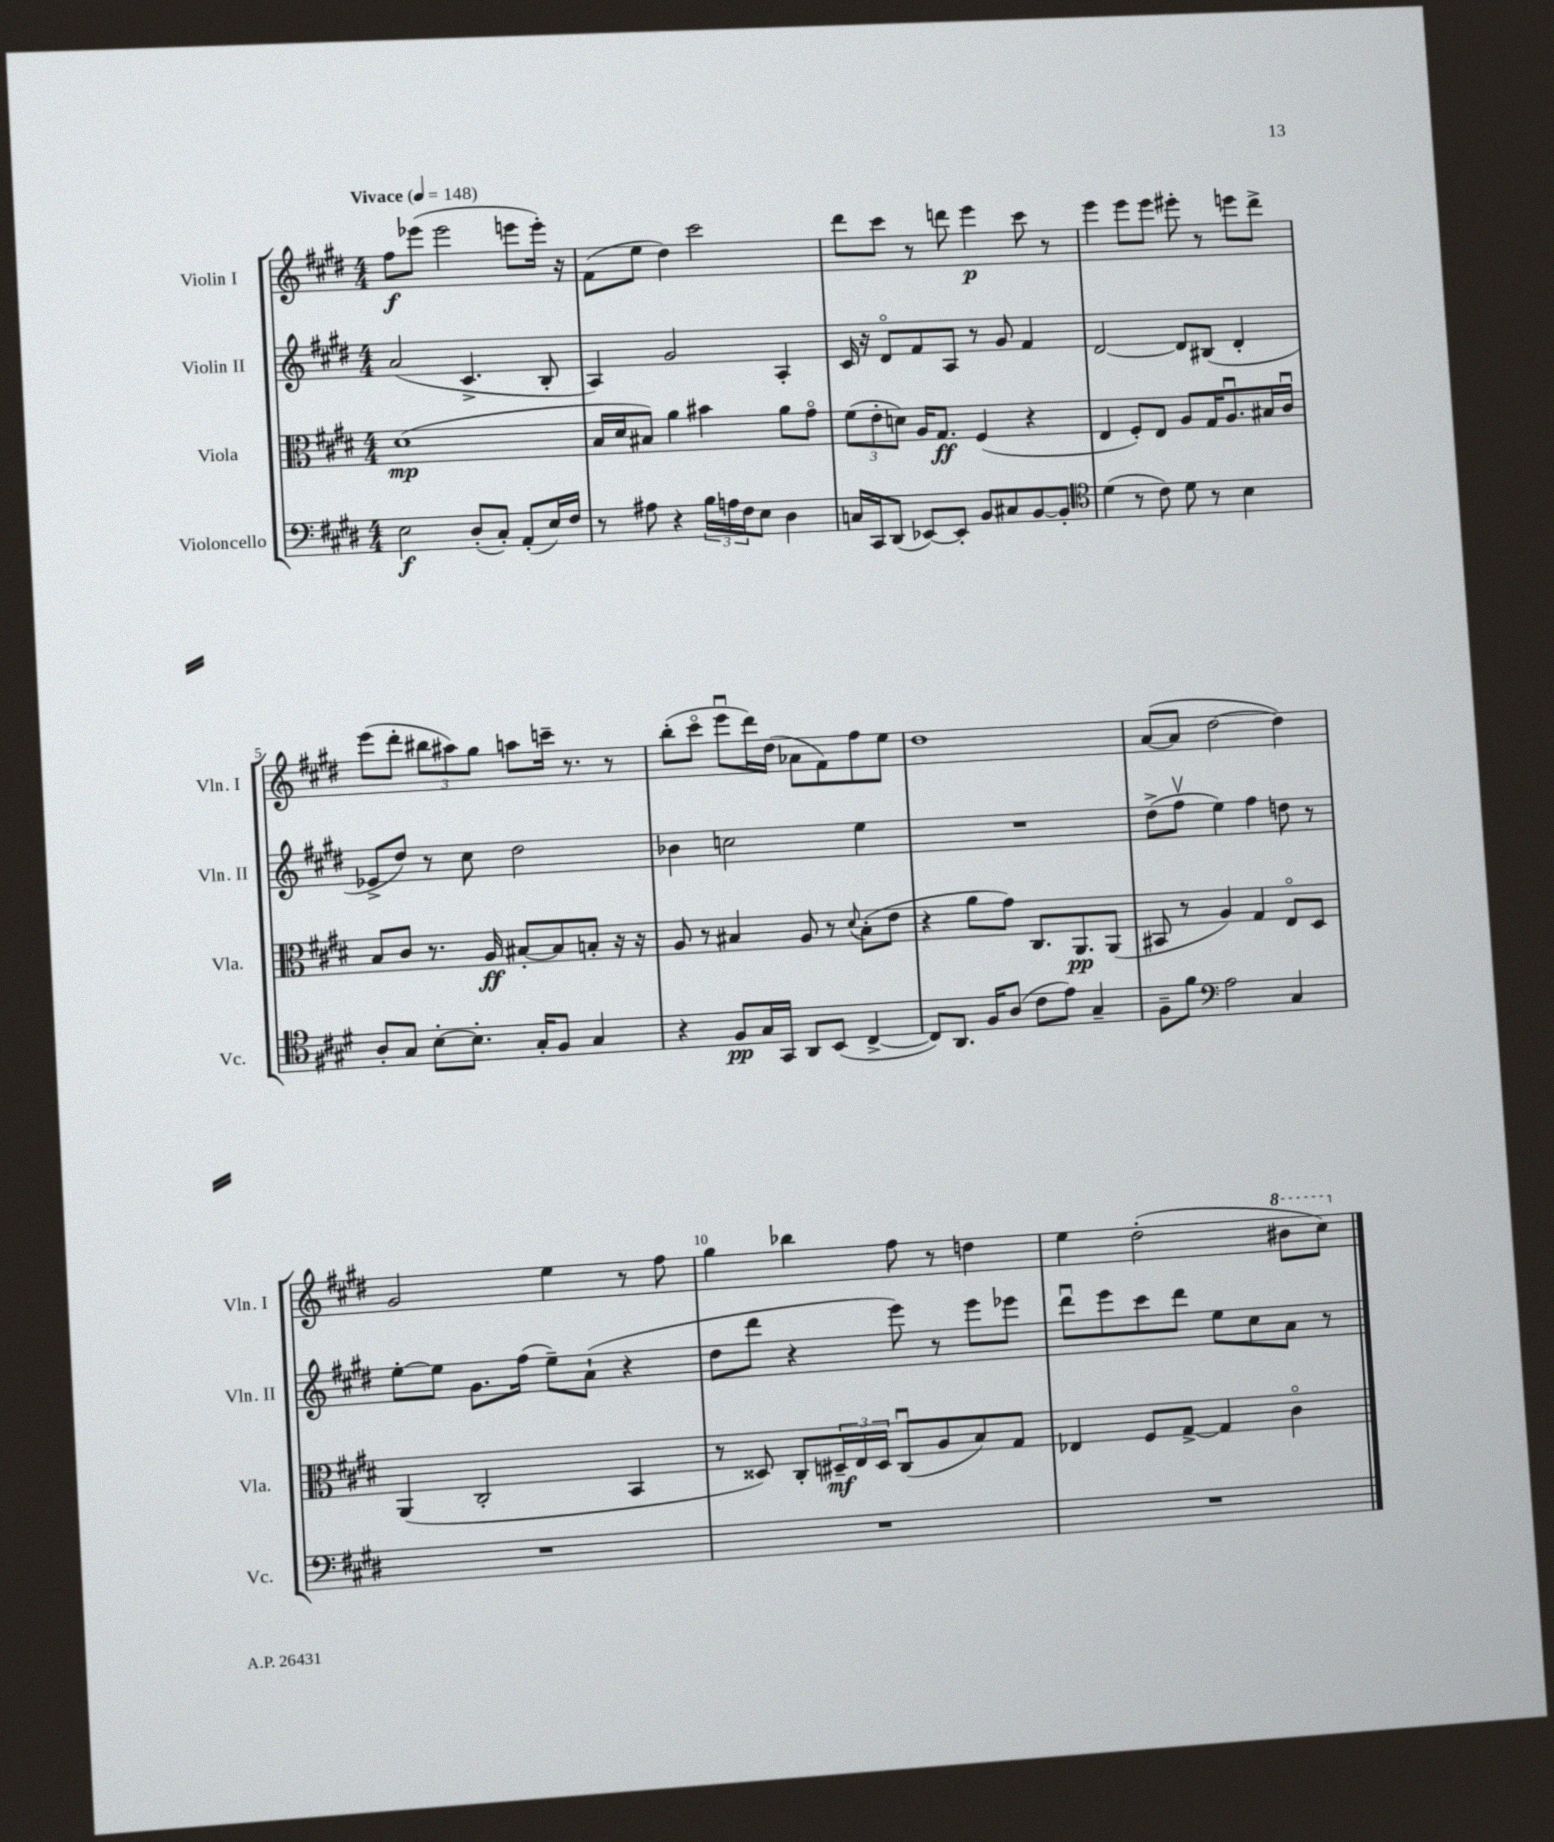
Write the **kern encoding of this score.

**kern	**kern	**kern	**kern
*staff4	*staff3	*staff2	*staff1
*clefF4	*clefC3	*clefG2	*clefG2
*k[f#c#g#d#]	*k[f#c#g#d#]	*k[f#c#g#d#]	*k[f#c#g#d#]
*M4/4	*M4/4	*M4/4	*M4/4
*MM148	*MM148	*MM148	*MM148
2E	(1d#	(2a	8ff#
.	.	.	(8eee-
.	.	.	2eee-
(8D#'	.	4.c#^	.
8C#')	.	.	.
(8AA'	.	.	8eee
16E)	.	8B'	16eee')
16F#	.	.	16r
=	=	=	=
8r	16B	4A)	(8f#
.	16d#	.	.
8A#	8B#)	.	8ee
4r	4a	2g#	4dd#)
24B	4b#	.	2ccc#
24A	.	.	.
24F#	.	.	.
8E	.	.	.
4D#	8a	4A'	.
.	8g#o	.	.
=	=	=	=
16C	(12f#	16c#	8ddd#
16CC#	.	16r	.
.	12e'	.	.
(8DD#	.	8d#o	8ccc#
.	12d)	.	.
[8EE-)	16A	8f#	8r
.	8.G#	.	.
8EE-']	.	8A	8ddd
8BB	(4F#	8r	4eee
8C#	.	8g#	.
[8BB	4r	4f#	8ccc#
8BB']	.	.	8r
=	=	=	=
*clefC4	*	*	*
(4d#	4E	[2d#	4eee
8r	8F#')	.	8eee
8c#)	8E	.	8eee
8d#	8A	8d#]	8eee#'
8r	16G#	(8B#	8r
.	8.Au	.	.
4B	.	4d#'	8eee
.	16B#	.	8ddd#^
.	16c#u	.	.
=	=	=	=
8A'	8B	8e-^	(8eee
8G#	8c#	8dd#)	8ddd#'
[8B'	8.r	8r	12bb#
.	.	.	12aa#)
8.B']	.	8cc#	.
.	.	.	12gg#
.	16A	.	.
.	[8B#'	2dd#	8aa
16G#'	.	.	.
8F#	8B#]	.	16ccc~
.	.	.	8.r
4G#	8B'	.	.
.	16r	.	8r
.	16r	.	.
=	=	=	=
4r	8A	4b-	(8bb'
.	8r	.	8ccc#o
8F#	4B#	2cc	8eeeu
16G#	.	.	16ddd#)
16GG#	.	.	(16dd#
8AA	8A	.	8a-
(8BB	8r	.	8f#)
.	8qqd#	.	.
[4C#^	(8B#'	4ee	8ff#
.	8e	.	8ee
=	=	=	=
8C#])	4r	1r	1dd#
8.AA	.	.	.
.	8a	.	.
16F#	.	.	.
(8A	8g#)	.	.
8c#	8.C#	.	.
8e)	.	.	.
.	8.AA	.	.
4G#~	.	.	.
.	(8AA	.	.
=	=	=	=
8F#~	8BB#	(8dd#^	([8a
8f#	8r	8ff#v	8a]
*clefF4	*	*	*
2A	4A)	4ee)	[2dd#
.	4G#	4ff#	.
4C#	8Eo	8dd	4dd#])
.	8D#	8r	.
=	=	=	=
1r	(4AA	[8ee'	2g#
.	.	8ee]	.
.	2C#'	8.g#	.
.	.	(16ff#	.
.	.	8ee~)	4ee
.	.	(8a`	.
.	4BB	4r	8r
.	.	.	8ff#
=	=	=	=
1r	8r	8dd#	4gg#
.	8D##)	8ddd#	.
.	8C#'	4r	4bb-
.	24D#~	.	.
.	24E	.	.
.	24D#	.	.
.	(8C#u	8eee)	8ff#
.	8A	8r	8r
.	8B)	8eee	4dd
.	8G#	8eee-	.
=	=	=	=
1r	4E-	8ddd#u	4ee
.	.	8eee	.
.	8F#	8ccc#	(2dd#'
.	[8G#^	8ddd#	.
.	4G#]	8ee	.
.	.	8cc#	.
.	4c#o	8a	8bb#
.	.	8r	8ccc#)
==	==	==	==
*-	*-	*-	*-
